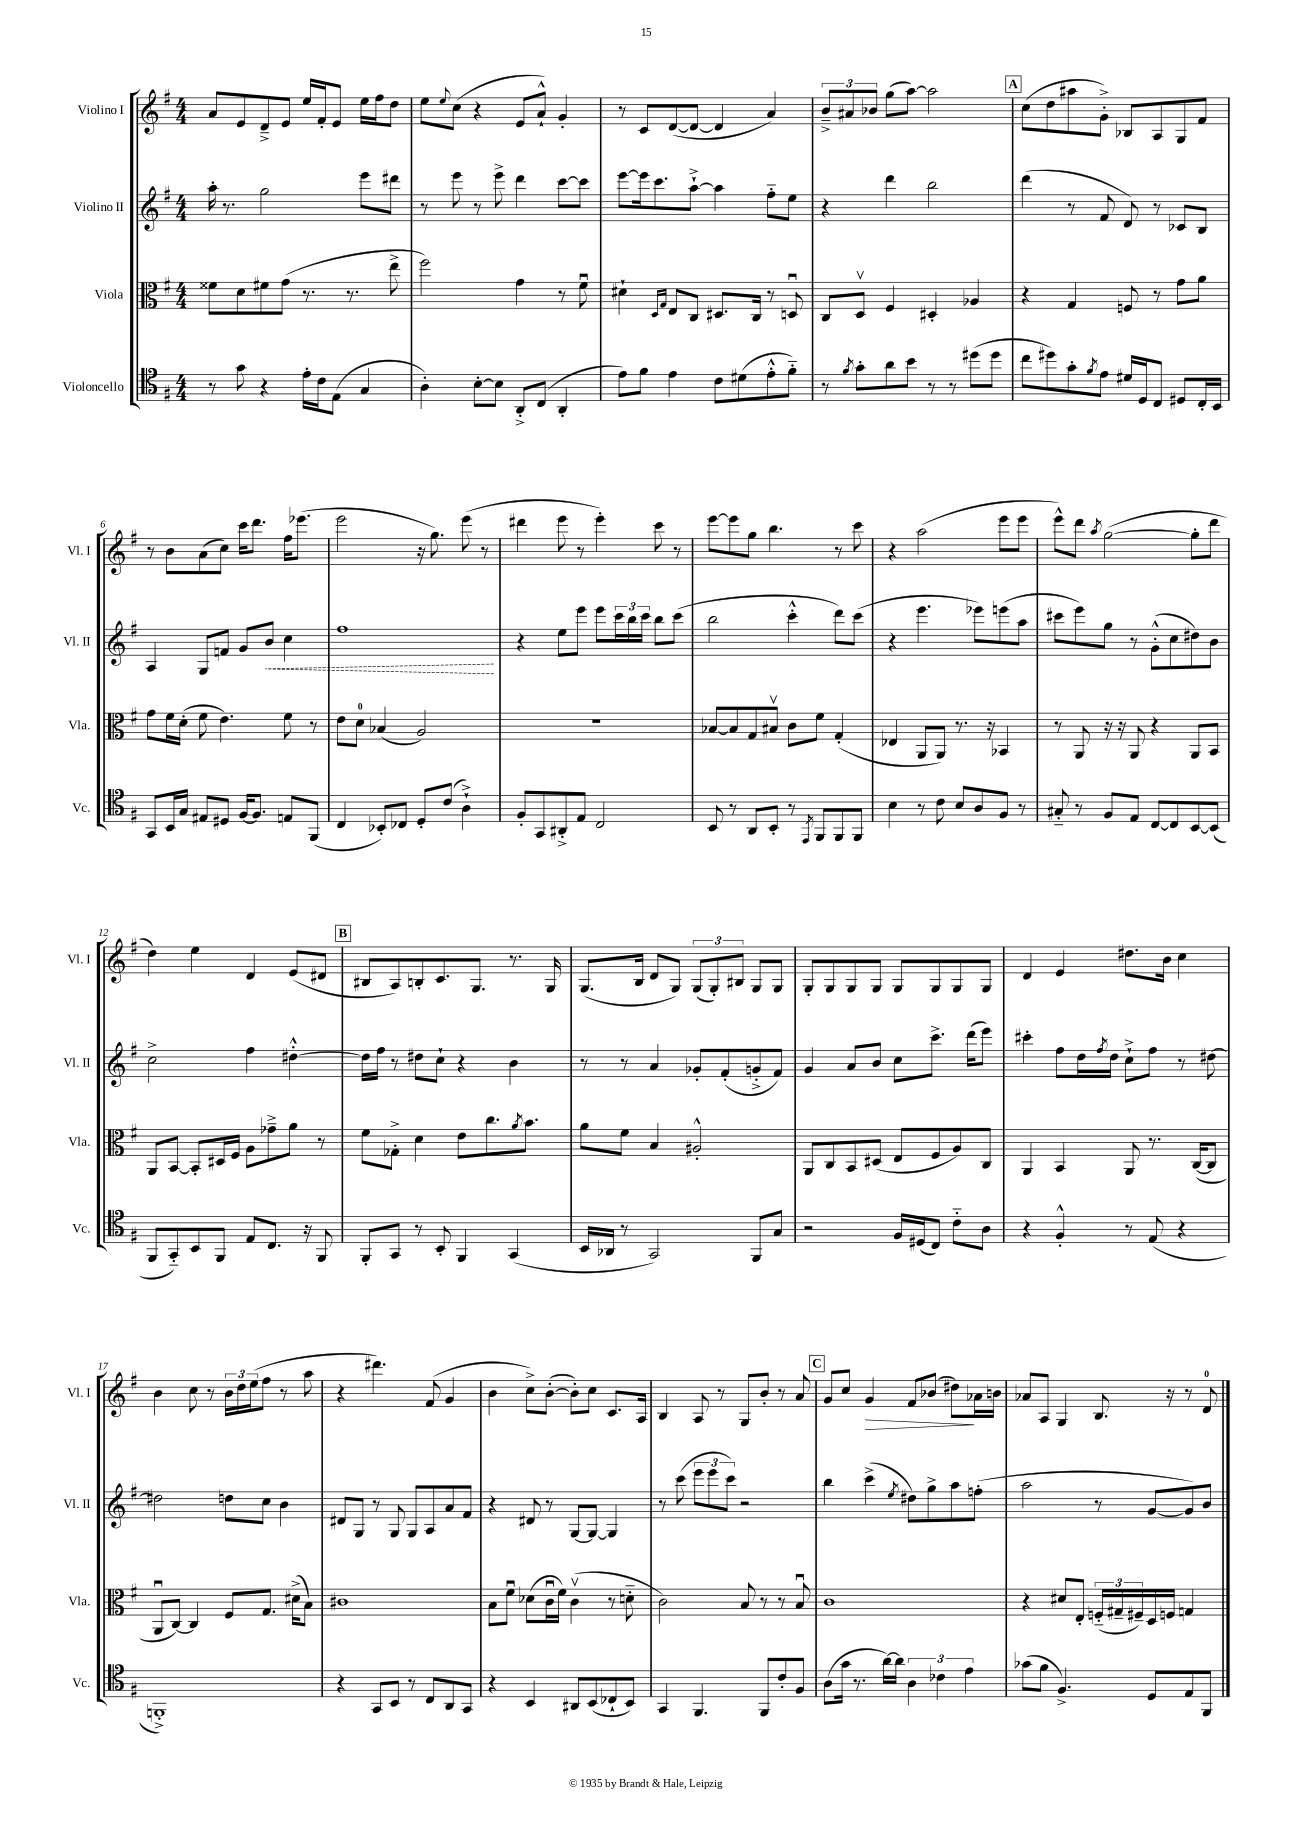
<<
\new StaffGroup <<
\new Staff = "s0" \with { instrumentName = "Violino I" shortInstrumentName = "Vl. I" } {
    \clef treble \key g \major \numericTimeSignature \time 4/4
    a'8 e'8 d'8---> e'8 e''16 fis'16-. e'8 e''16 fis''16 d''8 |
    e''8 \appoggiatura { e''8 } c''8( r4 e'8 a'8-!-^) g'4-. |
    r8 c'8 d'8~( d'8~ d'4 a'4) |
    \tuplet 3/2 { b'8---> ais'8 bes'8 } g''8( a''8~) a''2 |
    \mark \markup { \box "A" } c''8( d''8 ais''8 g'8-.->) bes8 a8 g8 fis'8 |
    r8 b'8 a'8( c''8) c'''16 d'''8. fis''16 ees'''8.( |
    e'''2 r16 g''8.) e'''8( r8 |
    dis'''4 e'''8 r8 e'''4-.) c'''8 r8 |
    e'''8~ e'''8 g''8 b''4. r8 c'''8 |
    r4 a''2( e'''8 e'''8 |
    e'''8-^) d'''8 \acciaccatura { a''8 } g''2~( g''8-. d'''8 |
    d''4) e''4 d'4 e'8( dis'8 |
    \mark \markup { \box "B" } bis8 a8) b8-. c'8. g8. r8. g16 |
    g8.( b16 d'8 g8) \tuplet 3/2 { g8( g8-.) bis8 } g8 g8 |
    g8-. g8 g8 g8 g8 g8 g8 g8 |
    d'4 e'4 dis''8. b'16 c''4 |
    b'4 c''8 r8 \tuplet 3/2 { b'16 d''16 e''16( } fis''8 r8 a''8 |
    r4 dis'''4.) fis'8( g'4 |
    b'4 c''8->) b'8~-.( b'8-.) c''8 c'8. a16 |
    b4 a8 r8 g8 b'8-. r8 a'8 |
    \mark \markup { \box "C" } g'8 c''8 g'4\> fis'8 bes'8( dis''8\!) aes'16 b'16 |
    aes'8 a8 g4 b8. r16 r8 d'8-0 \bar "|." |
}
\new Staff = "s1" \with { instrumentName = "Violino II" shortInstrumentName = "Vl. II" } {
    \clef treble \key g \major \numericTimeSignature \time 4/4
    a''16-. r8. g''2 e'''8 dis'''8 |
    r8 e'''8 r8 e'''8-> d'''4 c'''8~ c'''8 |
    e'''8~ e'''16 c'''8. a''8~-!-> a''4 fis''8-_ e''8 |
    r4 d'''4 b''2 |
    \mark \markup { \box "A" } d'''4( r8 fis'8 d'8) r8 ces'8 b8 |
    a4 g8 f'8 g'8 \once \override Hairpin.style = #'dashed-line b'8\< c''4 |
    fis''1\! |
    r4 e''8 e'''8 e'''8 \tuplet 3/2 { c'''16 b''16 c'''16 } b''8 c'''8( |
    b''2 c'''4-.-^ d'''8) c'''8( |
    r4 e'''4. ees'''8) e'''8( a''8 |
    cis'''8 e'''8) g''8 r8 g'8-.-^( c''8 dis''8) b'8 |
    c''2-> fis''4 dis''4~-.-^ |
    \mark \markup { \box "B" } dis''16 fis''16 r8 dis''8 c''8-! r4 b'4 |
    r8 r8 a'4 ges'8-. fis'8-.( g'8-.-> fis'8) |
    g'4 a'8 b'8 c''8 c'''8.-> d'''16( e'''8) |
    cis'''4-. fis''8 d''16 \acciaccatura { fis''8 } d''16 c''8-!-> fis''8 r8 dis''8~ |
    dis''2 d''8 c''8 b'4 |
    dis'8 g8 r8 g8 g8 a8 a'8 fis'8 |
    r4 dis'8 r8 g8~ g8~ g4 |
    r8 c'''8( \tuplet 3/2 { e'''8 e'''8 c'''8) } r2 |
    \mark \markup { \box "C" } b''4 c'''4->( \acciaccatura { e''8 } dis''8) g''8-> a''8 f''8-.( |
    a''2 r8 g'8~ g'8) b'8 \bar "|." |
}
\new Staff = "s2" \with { instrumentName = "Viola" shortInstrumentName = "Vla." } {
    \clef alto \key g \major \numericTimeSignature \time 4/4
    fisis'8 d'8 fis'8 g'8( r8. r8. e''8-> |
    fis''2) g'4 r8 fis'8\downbow |
    dis'4-! \grace { d16 g16 } e8 c8 dis8. c16 r8 d8\downbow |
    c8 d8\upbow fis4 dis4-. aes4 |
    \mark \markup { \box "A" } r4 g4 f8 r8 g'8 a'8 |
    g'8 fis'16 d'16-.( fis'8 e'4.) fis'8 r8 |
    e'8 d'8-0 bes4( a2) |
    R1 |
    bes8~ bes8 g8 bis8\upbow c'8 fis'8 g4-.( |
    ees4 a,8 a,8) r8. r16 bes,4 |
    r8 a,8 r16 r16 a,8 r4 a,8 b,8 |
    a,8 b,8~ b,8-. dis16 fis16 a8 ges'8---> a'8 r8 |
    \mark \markup { \box "B" } fis'8 ges8-.-> d'4 e'8 c''8. \acciaccatura { a'8 } b'8. |
    a'8 fis'8 b4 ais2-.-^ |
    a,8 c8 b,8 dis8( e8 fis8 a8) c8 |
    a,4 b,4 a,8 r8. c16~( c8 |
    a,8\downbow c8~) c4 fis8 g8. dis'16->( b8) |
    cis'1 |
    b8 fis'8\downbow des'8( c'16\downbow fis'16) c'4\upbow( r8 d'8-_ |
    c'2) b8 r8 r8 b8\downbow |
    \mark \markup { \box "C" } c'1 |
    r4 dis'8 e8-. \tuplet 3/2 { f16-_( gis16-- fis16--) } d16 f16 g4 \bar "|." |
}
\new Staff = "s3" \with { instrumentName = "Violoncello" shortInstrumentName = "Vc." } {
    \clef tenor \key g \major \numericTimeSignature \time 4/4
    r8 g'8 r4 e'16-. c'16 e8( g4 |
    a4-.) b8~-. b8 a,8-.-> c8( a,4-. |
    e'8) fis'8 e'4 c'8 dis'8( e'8-.-^ fis'8-_) |
    r8 \acciaccatura { fis'8 } g'8-. a'8 b'8 r8 r8 dis''8( dis''8 |
    \mark \markup { \box "A" } c''8 dis''8) g'8-. \acciaccatura { fis'8 } e'8 dis'16 d16 c8 dis8 c16-. b,16 |
    g,8 b,16 g16 eis8 dis8 fis16~ fis8. e8 fis,8( |
    c4 bes,8-.) ces8 d8-. c'8( a4-!->) |
    fis8-. g,8 ais,8-.-> e8 c2 |
    b,8 r8 a,8 b,8-. r8 \acciaccatura { e,8 } fis,8 fis,8 fis,8 |
    b4 r8 c'8 b8 a8 fis8 r8 |
    gis8-_ r8 fis8 e8 c8~ c8 b,8~ b,8( |
    fis,8 g,8-_) b,8 fis,8 e8 c8. r16 fis,8 |
    \mark \markup { \box "B" } fis,8-. g,8 r8 b,8-. fis,4 g,4( |
    b,16 aes,16 r8 g,2) fis,8 g8 |
    r2 fis16 dis16( c8) c'8-_ a8 |
    r4 fis4-.-^ r8 e8( r4 |
    f,1-.->) |
    r4 g,8 b,8 r8 c8 a,8 g,8 |
    r4 b,4 ais,8 b,8( ces8-! b,8) |
    g,4 fis,4. fis,8 c'8-. fis8 |
    \mark \markup { \box "C" } a8( g'16 r8. a'16~) a'16 \tuplet 3/2 { a4 ces'4 e'4 } |
    ges'8( fis'8 fis4.->) d8 e8 fis,8 \bar "|." |
}
>>
>>
